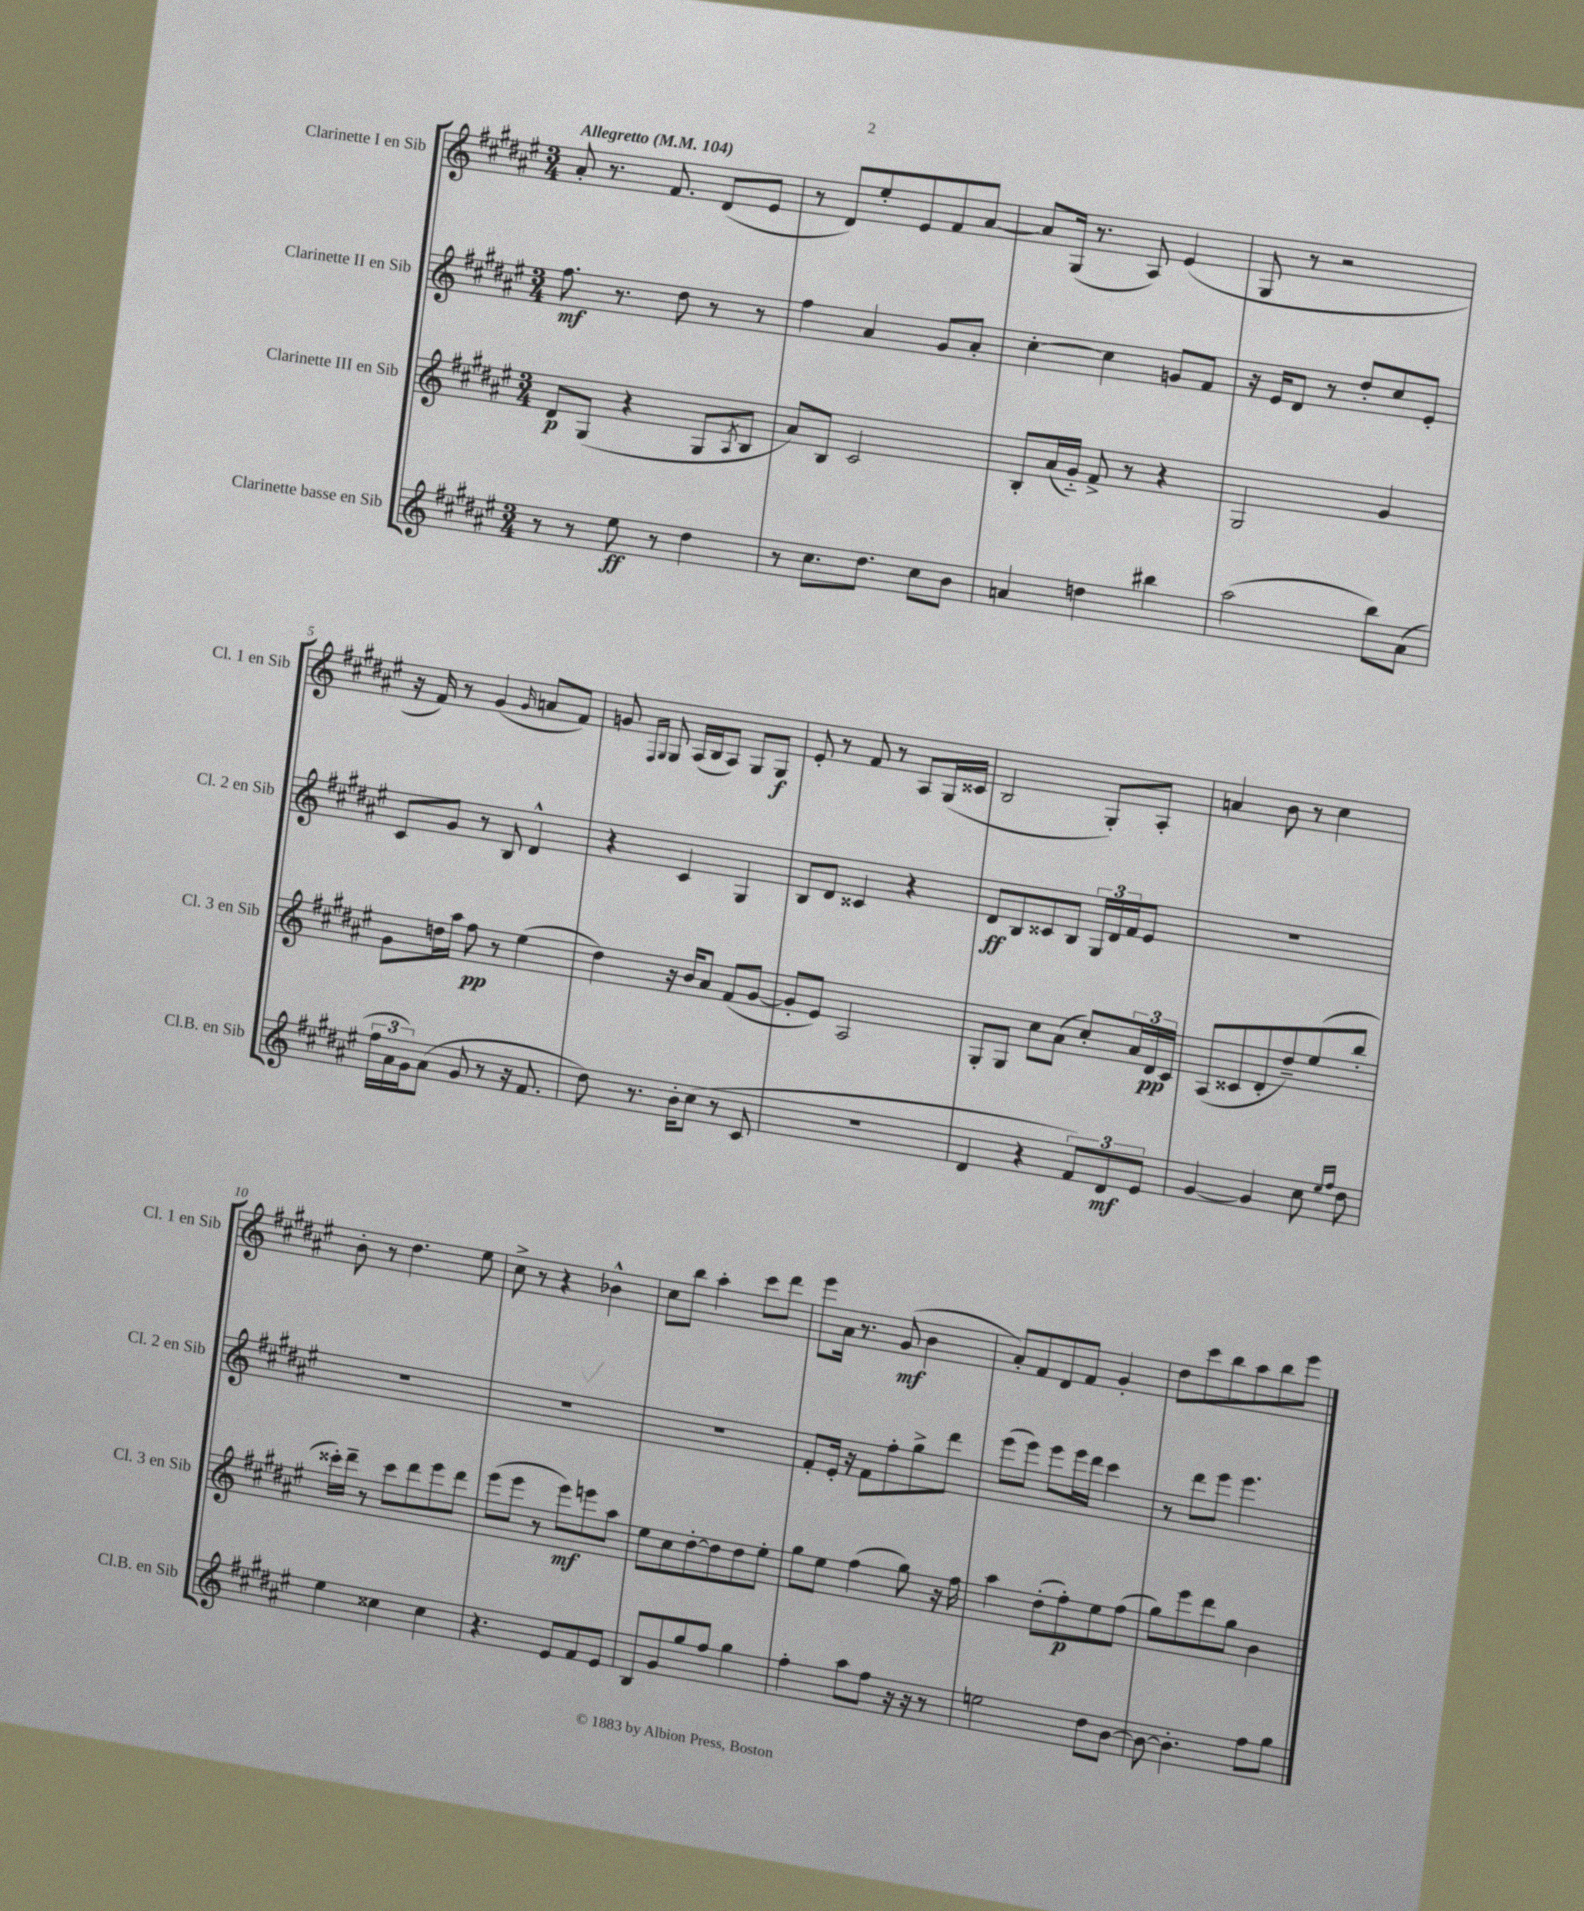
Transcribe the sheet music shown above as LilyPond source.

<<
\new StaffGroup <<
\new Staff = "s0" \with { instrumentName = "Clarinette I en Sib" shortInstrumentName = "Cl. 1 en Sib" } {
    \clef treble \key fis \major \numericTimeSignature \time 3/4 \tempo "Allegretto" 4 = 104
    ais'8-. r8. fis'8. dis'8( eis'8 |
    r8 dis'8) eis''8-. eis'8 fis'8 ais'8~ |
    ais'8 gis16( r8. ais8) eis'4( |
    gis8 r8 r2 |
    r16 fis'16) r8 gis'4( \grace { gis'16 } a'8 fis'8) |
    g'8 \grace { fis16 gis16 } gis8 ais16( b16 ais8) gis8 gis8\f |
    eis'8-. r8 fis'8 r8 ais8 gis16( cisis'16 |
    b2 gis8-.) ais8-. |
    a'4 b'8 r8 cis''4 |
    b'8-. r8 dis''4. eis''8 |
    cis''8-> r8 r4 bes'4-^ |
    cis''8 b''8 ais''4-. cis'''8 dis'''8 |
    eis'''8 ais'16 r8. gis'8\mf( b'4 |
    ais'8-.) fis'8 dis'8 fis'8 gis'4-. |
    dis''8 cis'''8 b''8 ais''8 b''8 eis'''8 \bar "|." |
}
\new Staff = "s1" \with { instrumentName = "Clarinette II en Sib" shortInstrumentName = "Cl. 2 en Sib" } {
    \clef treble \key fis \major \numericTimeSignature \time 3/4
    fis''8.\mf r8. dis''8 r8 r8 |
    fis''4 ais'4 gis'8 ais'8-. |
    cis''4~-. cis''4 g'8 fis'8 |
    r16 eis'16 dis'8 r8 dis''8-. cis''8 eis'8-. |
    cis'8 gis'8 r8 b8 dis'4-^ |
    r4 cis'4 gis4 |
    b8 dis'8 cisis'4 r4 |
    dis'8\ff b8 cisis'8 b8 \tuplet 3/2 { gis16 dis'16 fis'16 } eis'8 |
    R2. |
    R2. |
    R2. |
    R2. |
    fis'8-. eis'16-. r16 fis'8 fis''8-. gis''8-> dis'''8 |
    eis'''8( eis'''8) eis'''8 eis'''16 dis'''16 cis'''4 |
    r8 dis'''8 eis'''8 eis'''4. \bar "|." |
}
\new Staff = "s2" \with { instrumentName = "Clarinette III en Sib" shortInstrumentName = "Cl. 3 en Sib" } {
    \clef treble \key fis \major \numericTimeSignature \time 3/4
    dis'8\p gis8( r4 gis8 \acciaccatura { ais8 } b8 |
    ais'8) b8 cis'2 |
    b8-. ais'16( gis'16-_) fis'8-> r8 r4 |
    gis2 gis'4 |
    gis'8 d''16 ais''16 fis''8\pp r8 eis''4( |
    dis''4) r16 b'16 ais'8 fis'8( gis'8~ |
    gis'8-. eis'8) ais2 |
    gis8-. gis8 cis''8 ais'8( cis''8-.) \tuplet 3/2 { ais'16 dis'16\pp cis'16 } |
    ais8( cisis'8 dis'8-. dis''8--) eis''8( b''8-. |
    cisis'''16-.) dis'''16-- r8 cisis'''8 dis'''8 eis'''8 dis'''8 |
    eis'''8( eis'''8 r8 eis'''8\mf) e'''8 ais''8 |
    eis''8 cis''8 dis''8~-. dis''8 dis''8 eis''8-. |
    gis''8 eis''8 fis''4( gis''8) r16 fis''16 |
    ais''4 dis''8-.( fis''8-.\p) eis''8 fis''8( |
    gis''8) eis'''8 dis'''8 gis''8 b'4 \bar "|." |
}
\new Staff = "s3" \with { instrumentName = "Clarinette basse en Sib" shortInstrumentName = "Cl.B. en Sib" } {
    \clef treble \key fis \major \numericTimeSignature \time 3/4
    r8 r8 eis''8\ff r8 dis''4 |
    r8 cis''8. dis''8. cis''8 b'8 |
    a'4 d''4 bis''4 |
    ais''2( b''8) ais'8( |
    \tuplet 3/2 { fis''16 ais'16 gis'16) } ais'8( gis'8 r8 r16 fis'8. |
    dis''8) r8. b'16-. cis''8( r8 cis'8 |
    R2. |
    dis'4 r4 \tuplet 3/2 { fis'8) dis'8\mf eis'8 } |
    gis'4~ gis'4 cis''8 \grace { eis''16 fis''16 } dis''8 |
    eis''4 cisis''4 cisis''4 |
    r4. eis'8 fis'8 eis'8 |
    b8 gis'8 gis''8 fis''8 gis''4 |
    fis''4-. ais''8 fis''8 r16 r16 r8 |
    e''2 dis''8 b'8~ |
    b'8~ b'4.-. fis''8 gis''8 \bar "|." |
}
>>
>>
